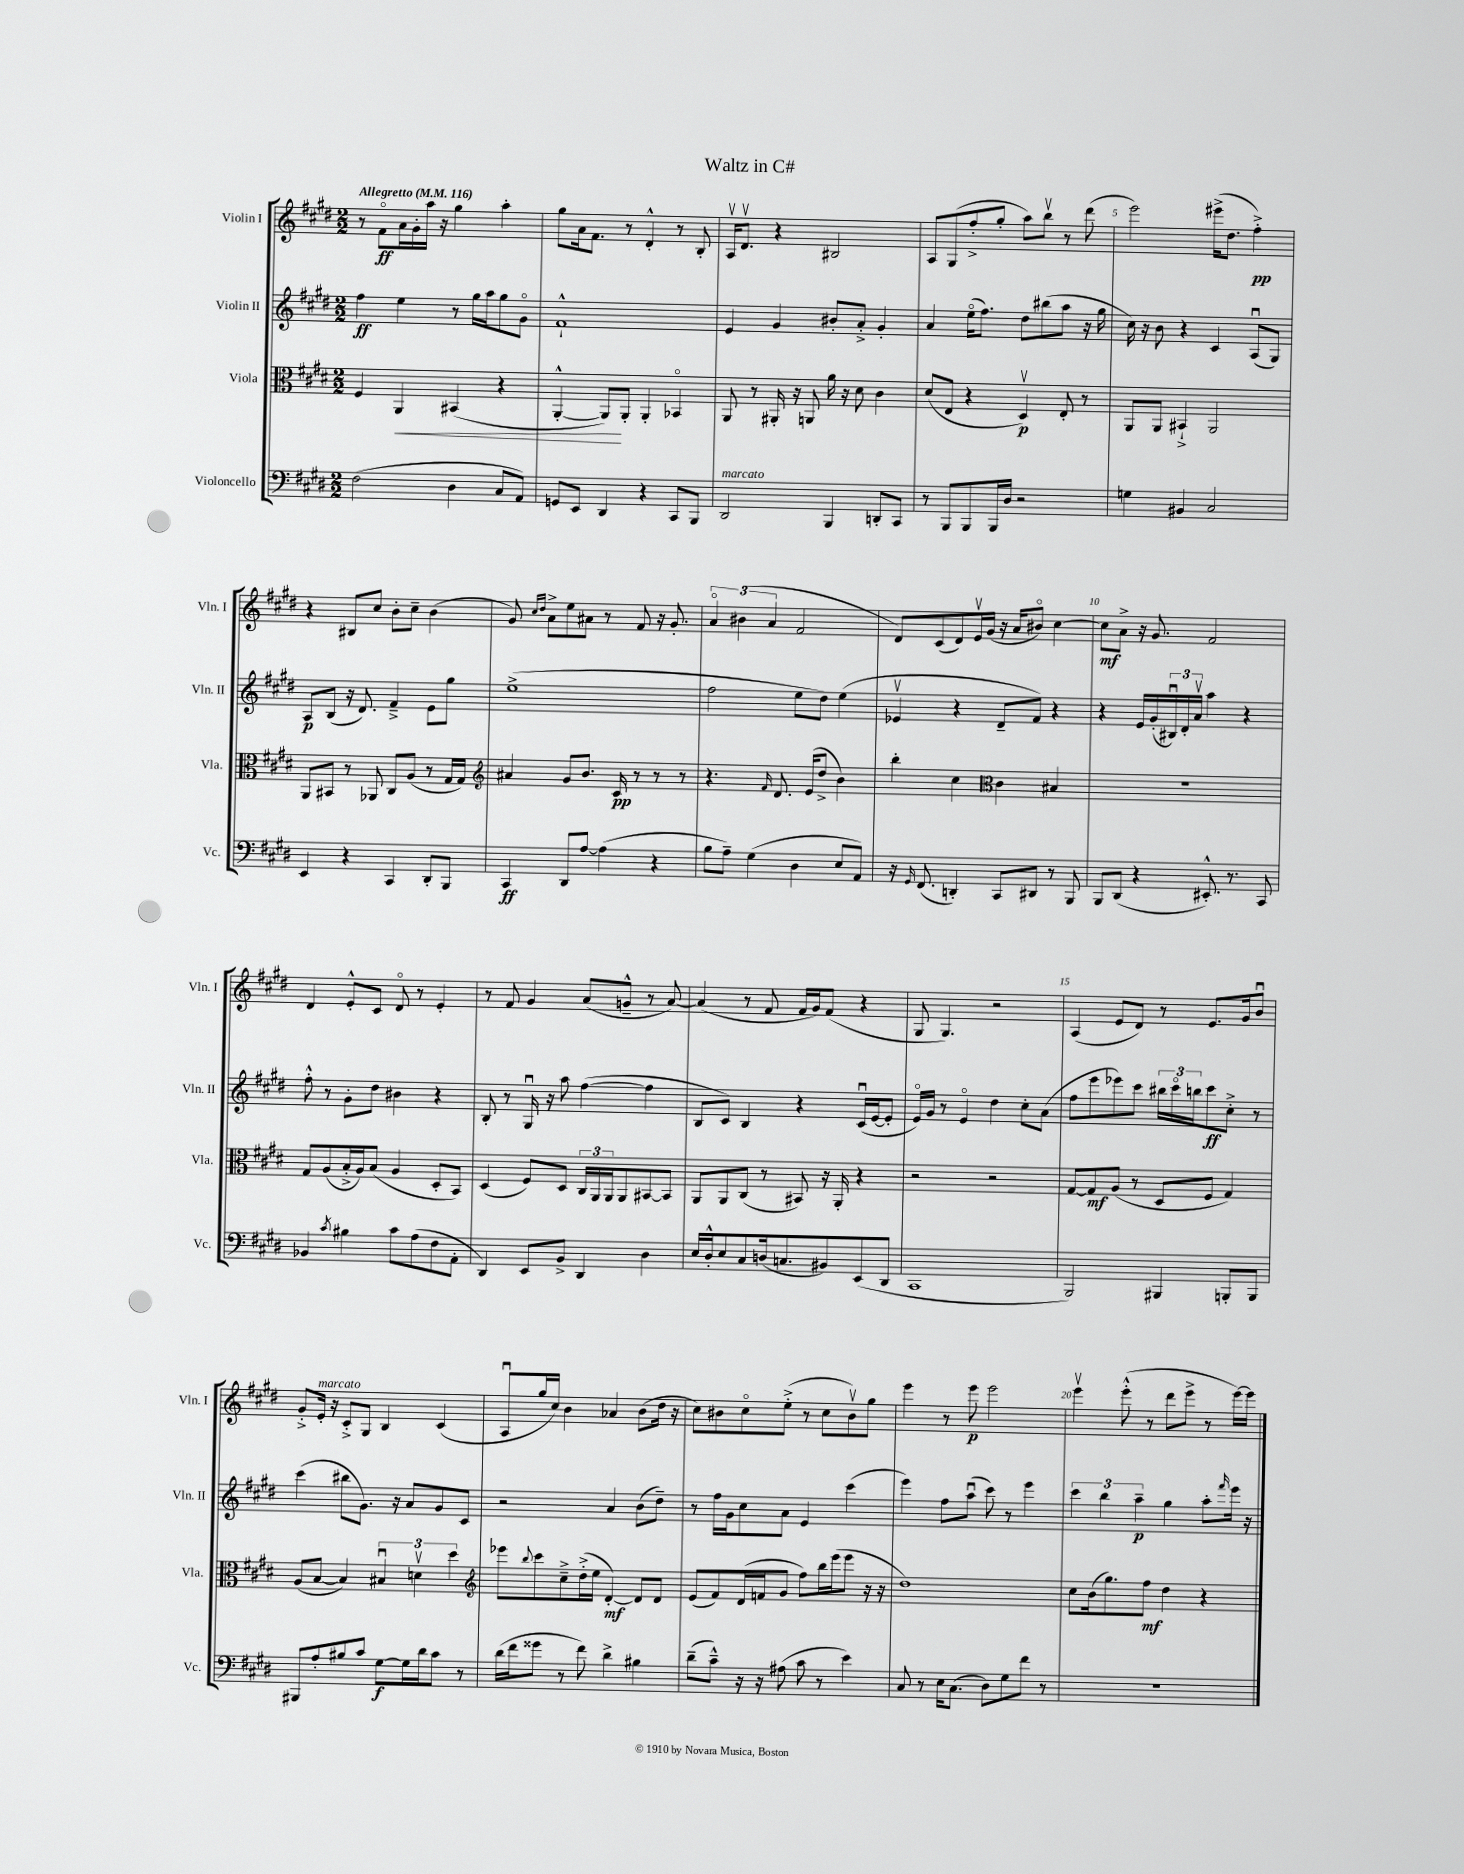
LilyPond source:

\header { title = "Waltz in C#" }
<<
\new StaffGroup <<
\new Staff = "s0" \with { instrumentName = "Violin I" shortInstrumentName = "Vln. I" } {
    \clef treble \key e \major \numericTimeSignature \time 2/2 \tempo "Allegretto" 4 = 116
    r8 fis'8\flageolet\ff a'16 gis'16-. a''16 r16 gis''4 a''4-. |
    gis''8 a'16 fis'8. r8 dis'4-.-^ r8 b8-. |
    a16\upbow dis'8.\upbow r4 bis2 |
    a8 gis8( fis''8-.-> gis''8-. a''8) b''8\upbow r8 dis'''8( |
    e'''2) eis'''16->( dis''8. fis''4-.->\pp) |
    r4 bis8 cis''8 b'8-. cis''8-- b'4( |
    gis'8) \grace { cis''16 dis''16 } a'8-> e''8 ais'8 r8 fis'8 r16 gis'8.-. |
    \tuplet 3/2 { a'4\flageolet bis'4( a'4 } fis'2 |
    dis'8) cis'8( dis'8) e'16\upbow gis'16( r16 a'16 bis'8\flageolet) cis''4~ |
    cis''8\mf a'8-> r16 gis'8. fis'2 |
    dis'4 e'8-.-^ cis'8 dis'8\flageolet r8 e'4-. |
    r8 fis'8 gis'4 a'8( g'8---^ r8 a'8~) |
    a'4( r8 fis'8 fis'16 gis'16) fis'8( r4 |
    gis8 gis4.) r2 |
    a4( e'8 dis'8) r8 e'8. gis'16 b'8\downbow |
    gis'8-.-> e'16-.^\markup { \italic "marcato" } r16 cis'8-.-> gis8 b4 cis'4( |
    a8\downbow gis''16 cis''16) b'4 aes'4 b'8( dis''16 r16 |
    cis''8) bis'8 cis''8\flageolet e''8-.->( r8 cis''8 bis'8\upbow) gis''8 |
    e'''4 r8 e'''8\p e'''2 |
    e'''4\upbow e'''8-.-^( r8 dis'''8 e'''8-> r8 e'''16~) e'''16 \bar "|." |
}
\new Staff = "s1" \with { instrumentName = "Violin II" shortInstrumentName = "Vln. II" } {
    \clef treble \key e \major \numericTimeSignature \time 2/2
    fis''4\ff e''4 r8 gis''16 a''16 gis''8 gis'8\flageolet |
    fis'1-!-^ |
    e'4 gis'4 bis'8-. a'8-.-> gis'4-. |
    a'4 e''16\flageolet( fis''8.) dis''8 bis''8( a''8 r16 gis''16 |
    cis''16) r16 b'8 r4 cis'4 a8\downbow( gis8) |
    a8\p b8( r16 dis'8.) fis'4---> e'8 gis''8 |
    e''1->( |
    fis''2 e''8 dis''8) e''4( |
    ees'4\upbow r4 dis'8-- fis'8) r4 |
    r4 e'16 gis'16-.( \tuplet 3/2 { bis16\downbow) dis'16-. a'16\upbow } a''4 r4 |
    fis''8-.-^ r8 gis'8-. dis''8 bis'4 r4 |
    b8-. r8 gis16\downbow r16 a''8 fis''4~( fis''4 |
    b8 cis'8) b4 r4 cis'16\downbow( e'16~ e'8-. |
    e'16\flageolet) gis'16 r8 e'4\flageolet dis''4 cis''8-. a'8( |
    fis''8 e'''8 ees'''8) cis'''8 \tuplet 3/2 { bis''16 cis'''16\flageolet b''16 } cis'''8\ff cis''8-.-> r8 |
    cis'''4( bis''8 gis'8.) r16 a'8 gis'8 cis'8 |
    r2 a'4 b'8( dis''8--) |
    r8 fis''16 gis'16 cis''8 a'8 e'4 cis'''4( |
    e'''4) fis''8 a''8\downbow( cis'''8) r8 e'''4 |
    \tuplet 3/2 { cis'''4 b''4 a''4--\p } gis''4 a''8-. \grace { fis'''16 } e'''16 r16 \bar "|." |
}
\new Staff = "s2" \with { instrumentName = "Viola" shortInstrumentName = "Vla." } {
    \clef alto \key e \major \numericTimeSignature \time 2/2
    fis4 a,4\< bis,4( r4 |
    a,4~-.-^ a,8\!) a,8-. a,4-. bes,4\flageolet |
    a,8 r8 ais,16-. r16 a,8 a'16 r16 dis'8 cis'4 |
    dis'8( e8 r4 dis4\upbow\p) e8-. r8 |
    a,8 a,8 bis,4-!-> a,2 |
    a,8 bis,8 r8 aes,8 cis8 a8( r8 gis16 gis16) |
    \clef treble ais'4 gis'8 b'8. cis'16\pp r8 r8 r8 |
    r4. \grace { fis'16 } dis'8. e'16( dis''8-> b'4) |
    b''4-. cis''4 \clef alto cis'4 bis4 |
    R1 |
    gis8 a8( b16-.-> a16) b8( a4 dis8-. b,8) |
    dis4( fis8) dis8 \tuplet 3/2 { cis16 a,16 a,16 } a,8 bis,8~ bis,8 |
    a,8 a,8 cis8( r8 bis,8) r16 a,16-. r4 |
    r2 r2 |
    gis8~ gis8\mf a8( r8 dis8 fis8 gis4) |
    a8( b8~ b4) \tuplet 3/2 { bis4\downbow d'4\upbow dis''4 } |
    \clef treble ees'''8 \appoggiatura { b''8 } cis'''8 cis''8---> dis''16-.->( e''16 dis'4~-.\mf) dis'8 dis'8 |
    e'8( fis'8) dis'16( f'16 gis'8 fis''8) b''16 e'''16( e'''8 r16 r16 |
    dis''1) |
    cis''8 b'16( gis''8.) fis''8\mf dis''4 r4 \bar "|." |
}
\new Staff = "s3" \with { instrumentName = "Violoncello" shortInstrumentName = "Vc." } {
    \clef bass \key e \major \numericTimeSignature \time 2/2
    fis2( dis4 cis8 a,8) |
    g,8 e,8 dis,4 r4 cis,8 b,,8 |
    dis,2^\markup { \italic "marcato" } b,,4 d,8-. cis,8 |
    r8 b,,8 b,,8 b,,16 dis16 r2 |
    g4 bis,4 cis2 |
    e,4 r4 cis,4 dis,8-. b,,8 |
    cis,4\ff dis,8 a8~ a4( r4 |
    b8 a8--) gis4( dis4 e8 a,8) |
    r16 \grace { gis,16 } fis,8.( d,4-.) cis,8 dis,8 r8 b,,8 |
    b,,8 dis,8( r4 eis,8.-.-^) r8. cis,8 |
    bes,4 \acciaccatura { cis'8 } bis4 cis'8 a8( fis8 a,8-. |
    dis,4) e,8 b,8-> dis,4 dis4 |
    e16 dis16-.-^ e8 cis8 d16( c8. bis,8) e,8( dis,8 |
    cis,1 |
    b,,2) bis,,4 b,,8-. b,,8 |
    bis,,8 a8-. bis8 cis'8 gis8~\f gis16 dis'16 cis'8 r8 |
    dis'16( fis'16 gisis'8 r8 fis'8) dis'4-> bis4 |
    dis'8--( cis'8---^) r16 r16 ais8( cis'8 r8 e'4) |
    cis8 r8 e16 cis8.( dis8) gis8 fis'8 r8 |
    R1 \bar "|." |
}
>>
>>
\layout { \context { \Score \override BarNumber.break-visibility = ##(#f #t #t) barNumberVisibility = #(every-nth-bar-number-visible 5) } }
